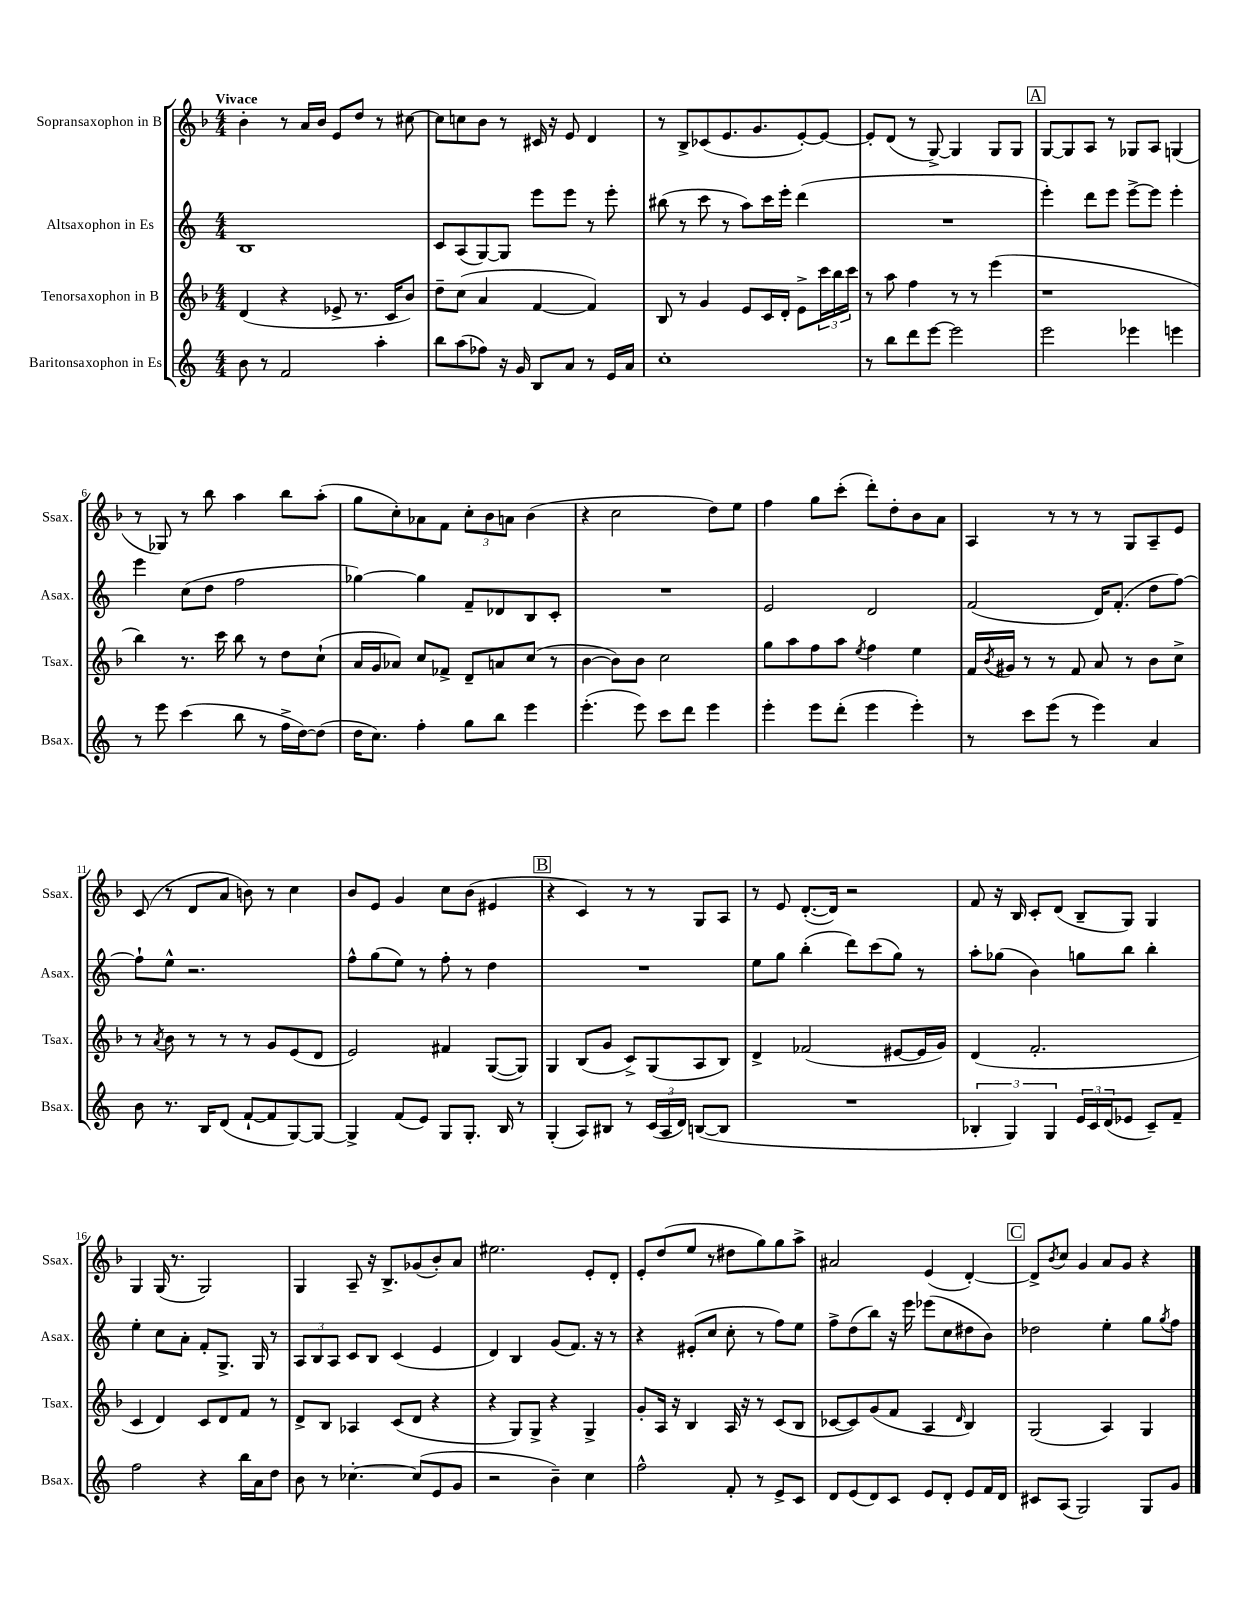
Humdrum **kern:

**kern	**kern	**kern	**kern
*staff4	*staff3	*staff2	*staff1
*clefG2	*clefG2	*clefG2	*clefG2
*k[]	*k[b-]	*k[]	*k[b-]
*M4/4	*M4/4	*M4/4	*M4/4
8b\	(4d/	1B	4b-'\
8r	.	.	.
2f/	4r	.	8r
.	.	.	16a/LL
.	.	.	16b-/JJ
.	8e-^/	.	8e/L
.	8.r	.	8dd/J
4aa'\	.	.	8r
.	16c/LK	.	.
.	8b-/J)	.	[8cc#\
=	=	=	=
8bb\L	8dd~\L	8c/L	8cc#\]L
(8aa\	(8cc\J	(8A/	8cc\
8ff-\J)	4a/	[8G/)	8b-\J
16r	.	8G/]J	8r
16g/	.	.	.
8B/L	[4f/	8eee\L	16c#/
.	.	.	16r
8a/J	.	8eee\J	8e/
8r	4f/])	8r	4d/
16e/LL	.	8eee'\	.
16a/JJ	.	.	.
=	=	=	=
1cc'	8B-/	(8bb#\	8r
.	8r	8r	8B-^/L
.	4g/	8ccc\	(8c-/
.	.	8r	8.e/
.	8e/L	8aa\L)	.
.	.	.	8.g/
.	16c/L	16ccc\L	.
.	16d'/JJ	16eee'\JJ	.
.	8e^\L	(4ddd\	[8e'/)
.	24ccc\L	.	8e/_J
.	24bb-\	.	.
.	24ccc\JJ	.	.
=	=	=	=
8r	8r	1r	8e'/]L
8bb\L	8aa\	.	(8d/J
8ddd\	4ff\	.	8r
[8eee\J	.	.	[8G^/)
2eee\]	8r	.	4G/]
.	8r	.	.
.	(4eee\	.	8G/L
.	.	.	8G/J
=	=	=	=
2eee\	1r	4eee'\)	[8G/L
.	.	.	8G/]
.	.	8ddd\L	8A/J
.	.	8eee\J	8r
4eee-\	.	[8eee^\L	8G-/L
.	.	8eee\]J	8A/J
4eee\	.	4eee'\	(4G/
=	=	=	=
8r	4bb-\)	4eee\	8r
8eee\	.	.	8G-/)
(4ccc\	8.r	(8cc\L	8r
.	.	8dd\J	8bb-\
.	16ccc\	.	.
8bb\	8bb-\	2ff\	4aa\
8r	8r	.	.
16ff^\LL	8dd\L	.	8bb-\L
[16dd\J)	.	.	.
(8dd\]J	(8cc`\J	.	(8aa'\J
=	=	=	=
16dd\LK	16a/LL	[4gg-\)	8gg\L
8.cc\J)	16g/J	.	.
.	8a-/J)	.	8cc'\)
4ff'\	8cc/L	4gg-\]	8a-\
.	8f-^/J	.	8f\J
8gg\L	8d~/L	8f~/L	12cc'\L
.	.	.	12b-\
8bb\J	8a/	8d-/	.
.	.	.	12a\J
4eee\	(8cc/J	8B/	(4b-\
.	8r	8c'/J	.
=	=	=	=
(4.eee'\	[4b-\	1r	4r
.	8b-\]L)	.	2cc\
8eee\)	8b-\J	.	.
8ccc\L	2cc\	.	.
8ddd\J	.	.	.
4eee\	.	.	8dd\L)
.	.	.	8ee\J
=	=	=	=
4eee'\	8gg\L	2e/	4ff\
.	8aa\	.	.
8eee\L	8ff\	.	8gg\L
(8ddd'\J	8aa\J	.	(8ccc'\J
.	8qee/	.	.
4eee\	4ff\	2d/	8ddd'\L)
.	.	.	8dd'\
4eee'\)	4ee\	.	8b-\
.	.	.	8a\J
=	=	=	=
8r	16f/LL	(2f/	4A/
.	8qb-/	.	.
.	16g#/JJ	.	.
8ccc\L	8r	.	.
(8eee\J	8r	.	8r
8r	8f/	.	8r
4eee\)	8a/	16d/LK)	8r
.	.	(8.f'/J	.
.	8r	.	8G/L
4a/	8b-\L	8dd\L	8A~/
.	8cc^\J	[8ff\J)	8e/J
=	=	=	=
8b\	8r	8ff`\]L	(8c/
.	8qa/	.	.
8.r	8b-\	8ee^^\J	8r
.	8r	2.r	8d/L
16B/LK	.	.	.
(8d/J	8r	.	8a/J
[8f`/L	8r	.	8b\)
8f/]	8g/L	.	8r
[8G/)	(8e/	.	4cc\
8G/_J	8d/J	.	.
=	=	=	=
4G^/]	2e/)	8ff^^\L	8b-/L
.	.	(8gg\	8e/J
(8f/L	.	8ee\J)	4g/
8e/J)	.	8r	.
8G/L	4f#/	8ff'\	8cc\L
8.G'/J	.	8r	(8b-\J
.	([8G/L	4dd\	4e#/
16B/	.	.	.
8r	8G/]J)	.	.
=	=	=	=
(4G'/	4G/	1r	4r
8A/L)	(8B-/L	.	4c/)
8B#/J	8g/J	.	.
8r	8c^/L)	.	8r
(24c/LL	(8G/	.	8r
24A/	.	.	.
24d/JJ)	.	.	.
([8B/L	8A/	.	8G/L
8B/]J	8B-/J)	.	8A/J
=	=	=	=
1r	4d^/	8ee\L	8r
.	.	8gg\J	8e/
.	(2f-/	(4bb'\	([8.d'/L
.	.	.	16d/]Jk)
.	.	8ddd\L)	2r
.	.	(8ccc\	.
.	[8e#/L	8gg\J)	.
.	16e#/]L	8r	.
.	16g/JJ)	.	.
=	=	=	=
6B-'/	(4d/	8aa'\L	8f/
.	.	(8gg-\J	16r
6G/)	.	.	.
.	.	.	16B-/
.	2.f'/	4b\)	8c'/L
6G/	.	.	.
.	.	.	(8d/J
24e/LL	.	8gg\L	8B-~/L
24c/	.	.	.
(24d/J	.	.	.
8e-/J	.	8bb\J	8G/J)
8c~/L)	.	4bb'\	4G/
8f~/J	.	.	.
=	=	=	=
2ff\	4c/	4ee'\	4G/
.	4d/)	8cc\L	(16G/
.	.	.	8.r
.	.	8a'\J	.
4r	8c/L	8f'/L	2G/)
.	8d/	8.G^/J	.
16bb\LL	8f/J	.	.
16a\J	.	16G/	.
8dd\J	8r	8r	.
=	=	=	=
8b\	8d^/L	12A/L	4G/
.	.	12B/	.
8r	8B-/J	.	.
.	.	12A/J	.
[4.cc-'\	4A-/	8c/L	8A~/
.	.	8B/J	16r
.	.	.	8.B-^/L
.	(8c/L	(4c/	.
(8cc-/]L	8d/J	.	(8g-/
8e/	4r	4e/	8b-'/)
8g/J	.	.	8a/J
=	=	=	=
2r	4r	4d/)	2.ee#\
.	8G/L)	4B/	.
.	8G^/J	.	.
4b~\)	4r	(8g/L	.
.	.	8.f/J)	.
4cc\	4G^/	.	8e'/L
.	.	16r	.
.	.	8r	8d'/J
=	=	=	=
2ff^^\	8g'/L	4r	8e'/L
.	16A/Jk	.	(8dd/
.	16r	.	.
.	4B-/	(8e#'/L	8ee/J
.	.	8cc/J	8r
8f'/	16A/	8cc'\	8dd#\L
.	16r	.	.
8r	8r	8r	8gg\)
8e^/L	(8c/L	8ff\L)	8gg\
8c/J	8B-/J	8ee\J	8aa^\J
=	=	=	=
8d/L	[8c-/L	8ff^\L	2a#/
(8e/	8c-/])	(8dd\	.
8d/)	(8g/	8bb\J)	.
8c/J	8f/J	16r	.
.	.	16eee\	.
8e/L	4A/	(8eee-\L	(4e/
8d'/J	.	8cc\	.
.	16qqd/	.	.
8e/L	4B-/)	8dd#\	[4d'/)
16f/L	.	8b\J)	.
16d/JJ	.	.	.
=	=	=	=
8c#/L	(2G/	2dd-\	8d^/]L
.	.	.	8qb-/
(8A/J	.	.	8cc/J
2G/)	.	.	4g/
.	4A/)	4ee'\	8a/L
.	.	.	8g/J
8G/L	4G/	8gg\L	4r
.	.	8qgg/	.
8g/J	.	8ff\J	.
==	==	==	==
*-	*-	*-	*-
